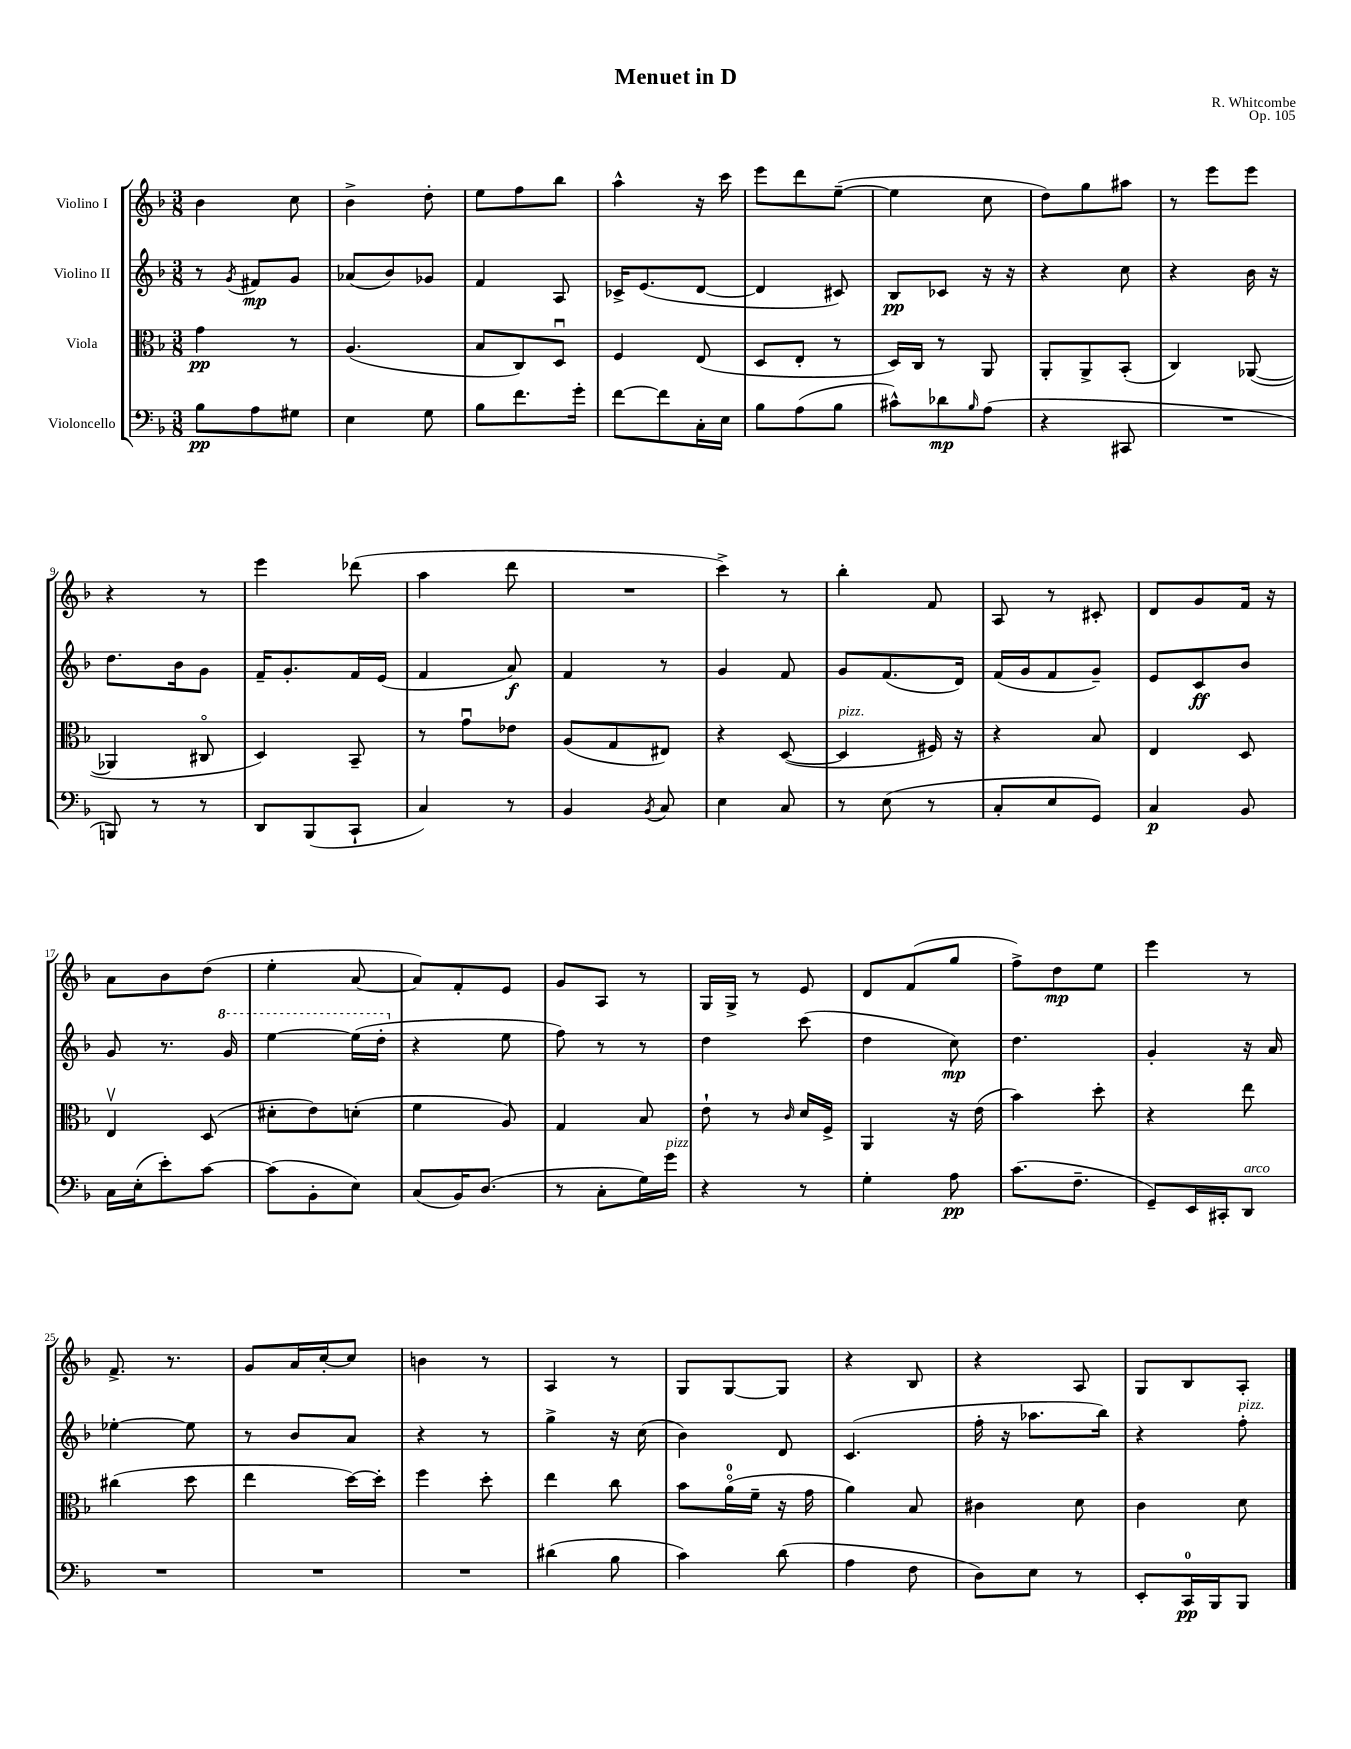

**kern	**dynam	**kern	**dynam	**kern	**dynam	**kern	**dynam
*part4	*part4	*part3	*part3	*part2	*part2	*part1	*part1
*staff4	*staff4	*staff3	*staff3	*staff2	*staff2	*staff1	*staff1
*I"Violoncello	*	*I"Viola	*	*I"Violino II	*	*I"Violino I	*
*clefF4	*	*clefC3	*	*clefG2	*	*clefG2	*
*k[b-]	*	*k[b-]	*	*k[b-]	*	*k[b-]	*
*M3/8	*	*M3/8	*	*M3/8	*	*M3/8	*
=1	=1	=1	=1	=1	=1	=1	=1
8B-\L	pp	4g\	pp	8r	.	4b-\	.
.	.	.	.	8qg/	.	.	.
8A\	.	.	.	8f#X/L	mp	.	.
8G#X\J	.	8r	.	8g/J	.	8cc\	.
=2	=2	=2	=2	=2	=2	=2	=2
4E\	.	(4.A/	.	(8a-X/L	.	4b-^\	.
.	.	.	.	8b-/)	.	.	.
8G\	.	.	.	8g-X/J	.	8dd'\	.
=3	=3	=3	=3	=3	=3	=3	=3
8B-\L	.	8B-/L	.	4f/	.	8ee\L	.
8.f\	.	8C/)	.	.	.	8ff\	.
.	.	8Du/J	.	8A/	.	8bb-\J	.
16g'\Jk	.	.	.	.	.	.	.
=4	=4	=4	=4	=4	=4	=4	=4
[8f\L	.	4F/	.	16c-X^/KL	.	4aa^^\	.
.	.	.	.	(8.e/	.	.	.
8f\]	.	.	.	.	.	.	.
16C'\L	.	(8E/	.	[8d/J	.	16r	.
16E\JJ	.	.	.	.	.	16ccc\	.
=5	=5	=5	=5	=5	=5	=5	=5
8B-\L	.	8D/L	.	4d/]	.	8eee\L	.
(8A\	.	8E'/J	.	.	.	8ddd\	.
8B-\J	.	8r	.	8c#X/)	.	([8ee~\J	.
=6	=6	=6	=6	=6	=6	=6	=6
8c#X^^\L)	.	16D/LL)	.	8B-/L	pp	4ee\]	.
.	.	16C/JJ	.	.	.	.	.
8d-X\	mp	8r	.	8c-X/J	.	.	.
16qqB-/	.	.	.	.	.	.	.
(8A\J	.	8AA/	.	16r	.	8cc\	.
.	.	.	.	16r	.	.	.
=7	=7	=7	=7	=7	=7	=7	=7
4r	.	8AA'/L	.	4r	.	8dd\L)	.
.	.	8AA^/	.	.	.	8gg\	.
8CC#X/	.	(8BB-'/J	.	8cc\	.	8aa#X\J	.
=8	=8	=8	=8	=8	=8	=8	=8
4.r	.	4C/)	.	4r	.	8r	.
.	.	.	.	.	.	8eee\L	.
.	.	([8AA-X/	.	16b-\	.	8eee\J	.
.	.	.	.	16r	.	.	.
!!LO:LB:g=z
=9	=9	=9	=9	=9	=9	=9	=9
8BBBn/)	.	4AA-X/]	.	8.dd\L	.	4r	.
8r	.	.	.	.	.	.	.
.	.	.	.	16b-\k	.	.	.
8r	.	8C#X/	.	8g\J	.	8r	.
=10	=10	=10	=10	=10	=10	=10	=10
8DD/L	.	4D/)	.	16f~/KL	.	4eee\	.
.	.	.	.	8.g'/	.	.	.
(8BBB-/	.	.	.	.	.	.	.
8CC`/J	.	8BB-~/	.	16f/L	.	(8ddd-X\	.
.	.	.	.	(16e/JJ	.	.	.
=11	=11	=11	=11	=11	=11	=11	=11
4C/)	.	8r	.	4f/	.	4aa\	.
.	.	8gu\L	.	.	.	.	.
8r	.	8e-X\J	.	8a/)	f	8ddd\	.
=12	=12	=12	=12	=12	=12	=12	=12
4BB-/	.	(8A/L	.	4f/	.	4.r	.
.	.	8G/	.	.	.	.	.
8qBB-/	.	.	.	.	.	.	.
8C/	.	8E#X/J)	.	8r	.	.	.
=13	=13	=13	=13	=13	=13	=13	=13
4E\	.	4r	.	4g/	.	4ccc^\)	.
8C/	.	([8D/	.	8f/	.	8r	.
=14	=14	=14	=14	=14	=14	=14	=14
!	!	!LO:TX:a:i:t=pizz.	!	!	!	!	!
8r	.	4D/]	.	8g/L	.	4bb-'\	.
(8E\	.	.	.	(8.f/	.	.	.
8r	.	16F#X/)	.	.	.	8f/	.
.	.	16r	.	16d/Jk)	.	.	.
=15	=15	=15	=15	=15	=15	=15	=15
8C'/L	.	4r	.	(16f/LL	.	8A/	.
.	.	.	.	16g/J	.	.	.
8E/	.	.	.	8f/	.	8r	.
8GG/J)	.	8B-/	.	8g~/J)	.	8c#X'/	.
=16	=16	=16	=16	=16	=16	=16	=16
4C/	p	4E/	.	8e/L	.	8d/L	.
.	.	.	.	8c/	ff	8g/	.
8BB-/	.	8D/	.	8b-/J	.	16f/Jk	.
.	.	.	.	.	.	16r	.
!!LO:LB:g=z
=17	=17	=17	=17	=17	=17	=17	=17
16C\LL	.	4Ev/	.	8g/	.	8a\L	.
(16E'\J	.	.	.	.	.	.	.
8e'\)	.	.	.	8.r	.	8b-\	.
[8c\J	.	(8D/	.	.	.	(8dd\J	.
*	*	*	*	*8va	*	*	*
.	.	.	.	16gg/	.	.	.
=18	=18	=18	=18	=18	=18	=18	=18
(8c\L]	.	8d#X'\L	.	[4eee\	.	4ee'\	.
8BB-'\	.	8e\)	.	.	.	.	.
8E\J)	.	(8dn'\J	.	(16eee\LL]	.	[8a/	.
.	.	.	.	16ddd'\JJ	.	.	.
=19	=19	=19	=19	=19	=19	=19	=19
*	*	*	*	*X8va	*	*	*
(8C/L	.	4f\	.	4r	.	8a/L])	.
16BB-/K)	.	.	.	.	.	8f'/	.
(8.D/J	.	.	.	.	.	.	.
.	.	8A/)	.	8ee\	.	8e/J	.
=20	=20	=20	=20	=20	=20	=20	=20
8r	.	4G/	.	8ff\)	.	8g/L	.
8C'\L	.	.	.	8r	.	8A/J	.
16G\L)	.	8B-/	.	8r	.	8r	.
!LO:TX:a:i:t=pizz.	!	!	!	!	!	!	!
16g\JJ	.	.	.	.	.	.	.
=21	=21	=21	=21	=21	=21	=21	=21
4r	.	8e`\	.	4dd\	.	16G/LL	.
.	.	.	.	.	.	16G^/JJ	.
.	.	8r	.	.	.	8r	.
.	.	16qqc/	.	.	.	.	.
8r	.	16d/LL	.	(8ccc\	.	8e/	.
.	.	16F^/JJ	.	.	.	.	.
=22	=22	=22	=22	=22	=22	=22	=22
4G'\	.	4AA/	.	4dd\	.	8d/L	.
.	.	.	.	.	.	(8f/	.
8A\	pp	16r	.	8cc\)	mp	8gg/J	.
.	.	(16e\	.	.	.	.	.
=23	=23	=23	=23	=23	=23	=23	=23
(8.c\L	.	4b-\)	.	4.dd\	.	8ff^\L)	.
.	.	.	.	.	.	8dd\	mp
8.F~\J	.	.	.	.	.	.	.
.	.	8dd'\	.	.	.	8ee\J	.
=24	=24	=24	=24	=24	=24	=24	=24
8GG~/L)	.	4r	.	4g'/	.	4eee\	.
16EE/L	.	.	.	.	.	.	.
16CC#X'/J	.	.	.	.	.	.	.
!LO:TX:a:i:t=arco	!	!	!	!	!	!	!
8DD/J	.	8ee\	.	16r	.	8r	.
.	.	.	.	16a/	.	.	.
!!LO:LB:g=z
=25	=25	=25	=25	=25	=25	=25	=25
4.r	.	(4cc#X\	.	[4ee-X'\	.	8.f^/	.
.	.	.	.	.	.	8.r	.
.	.	8dd\	.	8ee-\]	.	.	.
=26	=26	=26	=26	=26	=26	=26	=26
4.r	.	4ee\	.	8r	.	8g/L	.
.	.	.	.	8b-/L	.	16a/L	.
.	.	.	.	.	.	[16cc'/J	.
.	.	[16dd\LL)	.	8a/J	.	8cc/J]	.
.	.	16dd'\JJ]	.	.	.	.	.
=27	=27	=27	=27	=27	=27	=27	=27
4.r	.	4ff\	.	4r	.	4bn\	.
.	.	8dd'\	.	8r	.	8r	.
=28	=28	=28	=28	=28	=28	=28	=28
(4d#X\	.	4ee\	.	4gg^\	.	4A/	.
8B-\	.	8cc\	.	16r	.	8r	.
.	.	.	.	(16cc\	.	.	.
=29	=29	=29	=29	=29	=29	=29	=29
4c\)	.	8b-\L	.	4b-\)	.	8G/L	.
.	.	(16a\L	.	.	.	[8G/	.
.	.	16f~\JJ	.	.	.	.	.
(8d\	.	16r	.	8d/	.	8G/J]	.
.	.	16g\	.	.	.	.	.
=30	=30	=30	=30	=30	=30	=30	=30
4A\	.	4a\)	.	(4.c/	.	4r	.
8F\	.	8B-/	.	.	.	8B-/	.
=31	=31	=31	=31	=31	=31	=31	=31
8D\L)	.	4c#X\	.	16ff'\	.	4r	.
.	.	.	.	16r	.	.	.
8E\J	.	.	.	8.aa-X\L	.	.	.
8r	.	8d\	.	.	.	8A/	.
.	.	.	.	16bb-\Jk)	.	.	.
=32	=32	=32	=32	=32	=32	=32	=32
8EE'/L	.	4c\	.	4r	.	8G/L	.
16CC/L	pp	.	.	.	.	8B-/	.
16BBB-/J	.	.	.	.	.	.	.
!	!	!	!	!LO:TX:a:i:t=pizz.	!	!	!
8BBB-/J	.	8d\	.	8ff'\	.	8A'/J	.
==	==	==	==	==	==	==	==
*-	*-	*-	*-	*-	*-	*-	*-
